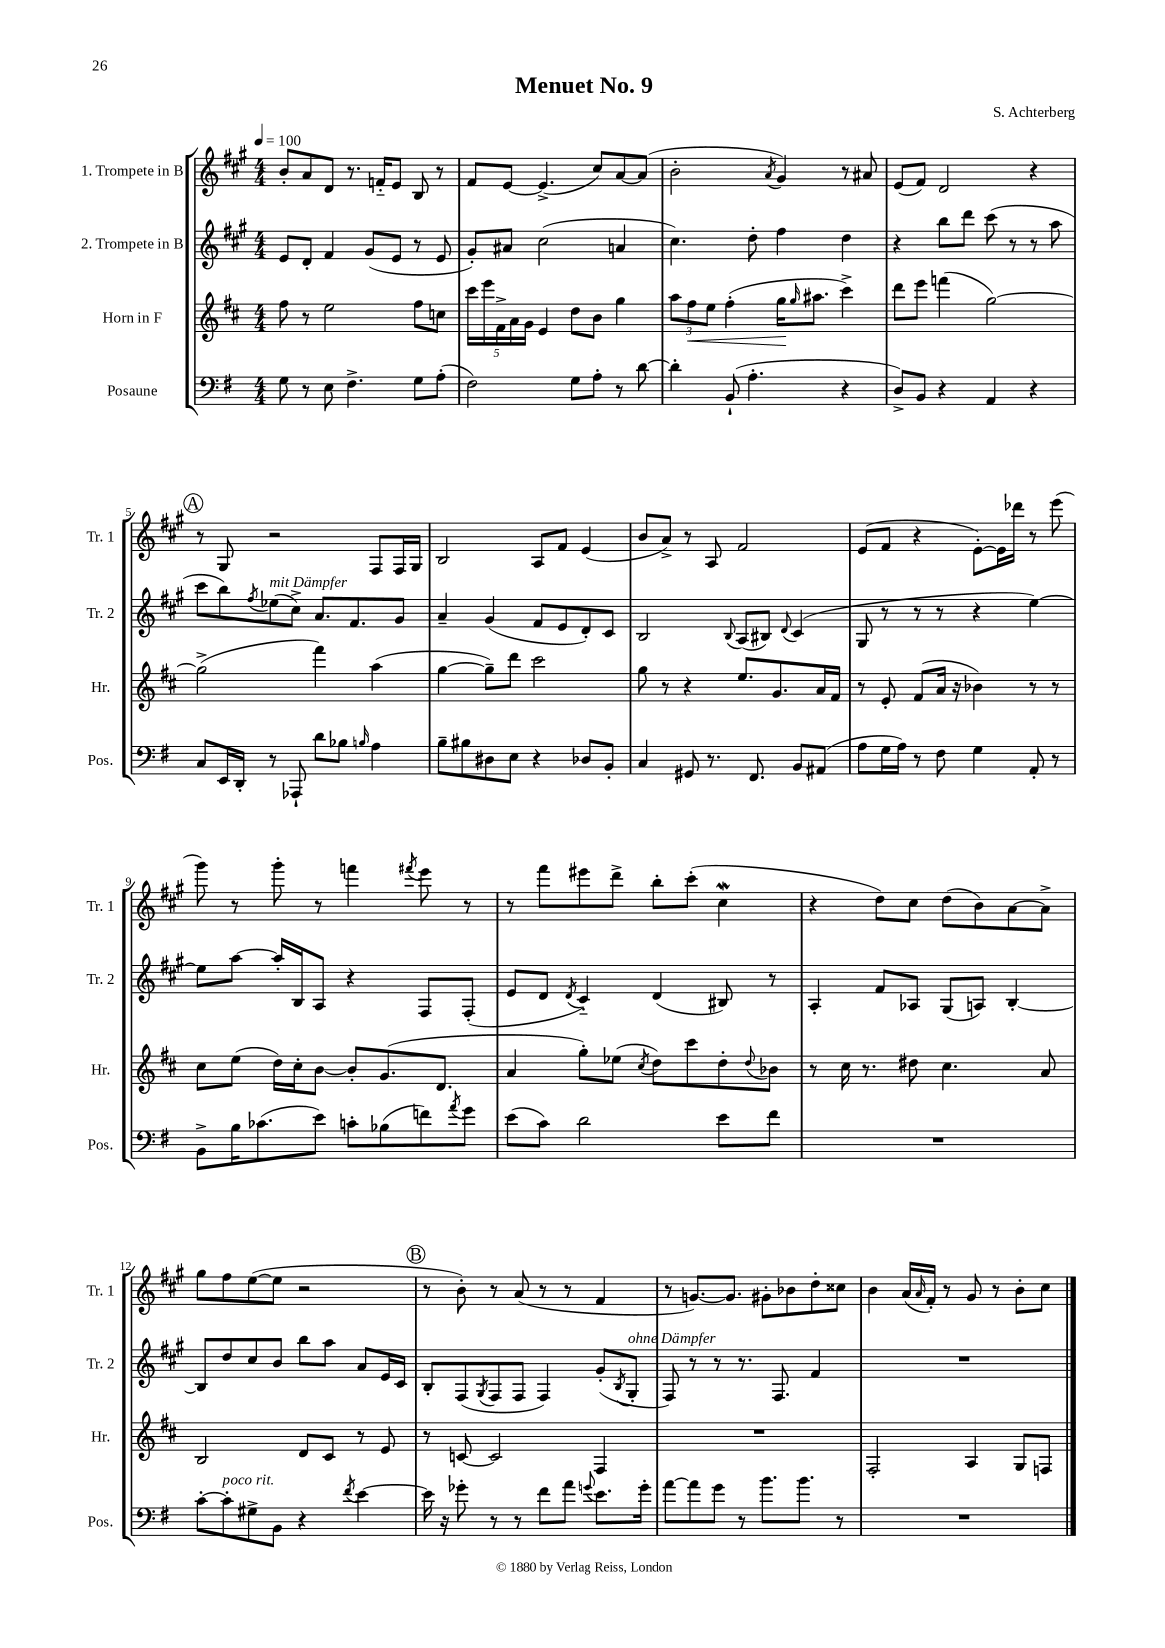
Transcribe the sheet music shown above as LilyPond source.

\header { title = "Menuet No. 9" composer = "S. Achterberg" }
<<
\new StaffGroup <<
\new Staff = "s0" \with { instrumentName = "1. Trompete in B" shortInstrumentName = "Tr. 1" } {
    \clef treble \key a \major \numericTimeSignature \time 4/4 \tempo 4 = 100
    b'8-. a'8 d'8 r8. f'16-_ e'8 b8 r8 |
    fis'8 e'8~ e'4.->( cis''8) a'8~ a'8( |
    b'2-. \acciaccatura { a'8 } gis'4) r8 ais'8 |
    e'8( fis'8) d'2 r4 |
    \mark \markup { \circle "A" } r8 gis8 r2 fis8 fis16 gis16 |
    b2 a8 fis'8 e'4( |
    b'8 a'8->) r8 a8 fis'2 |
    e'8( fis'8 r4 e'8~-.) e'16 des'''16 r8 e'''8( |
    gis'''8) r8 gis'''8-. r8 f'''4 \acciaccatura { fis'''8 } e'''8 r8 |
    r8 fis'''8 eis'''8 d'''8-> b''8-. cis'''8-.( cis''4\mordent |
    r4 d''8) cis''8 d''8( b'8) a'8~ a'8-> |
    gis''8 fis''8 e''8~( e''8 r2 |
    \mark \markup { \circle "B" } r8 b'8-.) r8 a'8( r8 r8 fis'4 |
    r8 g'8.~) g'8. gis'8-. bes'8 d''8-. cisis''8 |
    b'4 a'16( \grace { a'16 } fis'16-.) r8 gis'8 r8 b'8-. cis''8 \bar "|." |
}
\new Staff = "s1" \with { instrumentName = "2. Trompete in B" shortInstrumentName = "Tr. 2" } {
    \clef treble \key a \major \numericTimeSignature \time 4/4
    e'8 d'8-. fis'4 gis'8( e'8 r8 e'8 |
    gis'8-.) ais'8 cis''2( a'4 |
    cis''4.) d''8-. fis''4 d''4 |
    r4 b''8 d'''8 cis'''8( r8 r8 a''8 |
    \mark \markup { \circle "A" } cis'''8 b''8) \acciaccatura { fis''8 } ees''8^\markup { \italic "mit Dämpfer" }( cis''8->) a'8. fis'8. gis'8 |
    a'4-- gis'4( fis'8 e'8 d'8-.) cis'8 |
    b2 \appoggiatura { b8 } a8( bis8) \appoggiatura { d'8 } cis'4( |
    gis8 r8 r8 r8 r4 e''4~) |
    e''8 a''8~ a''16-. b16 a8 r4 fis8 fis8-.( |
    e'8 d'8 \acciaccatura { d'8 } cis'4-_) d'4( bis8) r8 |
    a4-. fis'8 aes8 gis8( a8) b4~-. |
    b8 d''8 cis''8 b'8 b''8 a''8 a'8 e'16 cis'16 |
    \mark \markup { \circle "B" } b8-. fis8( \acciaccatura { gis8 } fis8 fis8 fis4) gis'8-.( \acciaccatura { b8 } gis8-.^\markup { \italic "ohne Dämpfer" } |
    fis8) r8 r8 r8. fis8. fis'4 |
    R1 \bar "|." |
}
\new Staff = "s2" \with { instrumentName = "Horn in F" shortInstrumentName = "Hr." } {
    \clef treble \key d \major \numericTimeSignature \time 4/4
    fis''8 r8 e''2 fis''8 c''8 |
    \tuplet 5/4 { cis'''16 e'''16 fis'16-> a'16 g'16 } e'4 d''8 b'8 g''4 |
    \tuplet 3/2 { a''8 fis''8\< e''8 } fis''4-.( g''16\! \grace { g''16 } ais''8. cis'''4->) |
    d'''8 e'''8 f'''4( g''2~) |
    \mark \markup { \circle "A" } g''2->( fis'''4) a''4( |
    g''4~ g''8--) d'''8 cis'''2 |
    g''8 r8 r4 e''8. g'8. a'16 fis'16 |
    r8 e'8-. fis'8( a'16 r16 bes'4) r8 r8 |
    cis''8 e''8( d''16) cis''16-. b'8~ b'8-. g'8.( d'8. |
    a'4 g''8-.) ees''8( \acciaccatura { cis''8 } d''8) cis'''8 d''8-. \appoggiatura { d''8 } bes'8 |
    r8 cis''16 r8. dis''8 cis''4. a'8 |
    b2 d'8 cis'8 r8 e'8 |
    \mark \markup { \circle "B" } r8 c'8~ c'2 fis4 |
    R1 |
    fis2-. a4 g8 f8 \bar "|." |
}
\new Staff = "s3" \with { instrumentName = "Posaune" shortInstrumentName = "Pos." } {
    \clef bass \key g \major \numericTimeSignature \time 4/4
    g8 r8 e8 fis4.-> g8 a8-.( |
    fis2) g8 a8-. r8 d'8~ |
    d'4-. b,8-!( a4.-. r4 |
    d8->) b,8 r4 a,4 r4 |
    \mark \markup { \circle "A" } c8 e,16 d,16-. r8 aes,,8-! d'8 bes8 \grace { b16 } a4 |
    b8-- bis8 dis8 e8 r4 des8 b,8-. |
    c4 gis,8 r8. fis,8. b,8 ais,8( |
    a8 g16 a16) r8 fis8 g4 a,8-. r8 |
    b,8-> b16 ces'8.( e'8) c'8-. bes8( f'8) \acciaccatura { a'8 } g'8 |
    e'8( c'8) d'2 e'8 fis'8 |
    R1 |
    c'8~-. c'8-.^\markup { \italic "poco rit." } gis8-> b,8 r4 \acciaccatura { fis'8 } e'4~ |
    \mark \markup { \circle "B" } e'16 r16 ges'8-. r8 r8 fis'8 a'8 \appoggiatura { g'8 } e'8. g'16-. |
    a'8~ a'8 g'8 r8 b'8. b'8. r8 |
    R1 \bar "|." |
}
>>
>>
